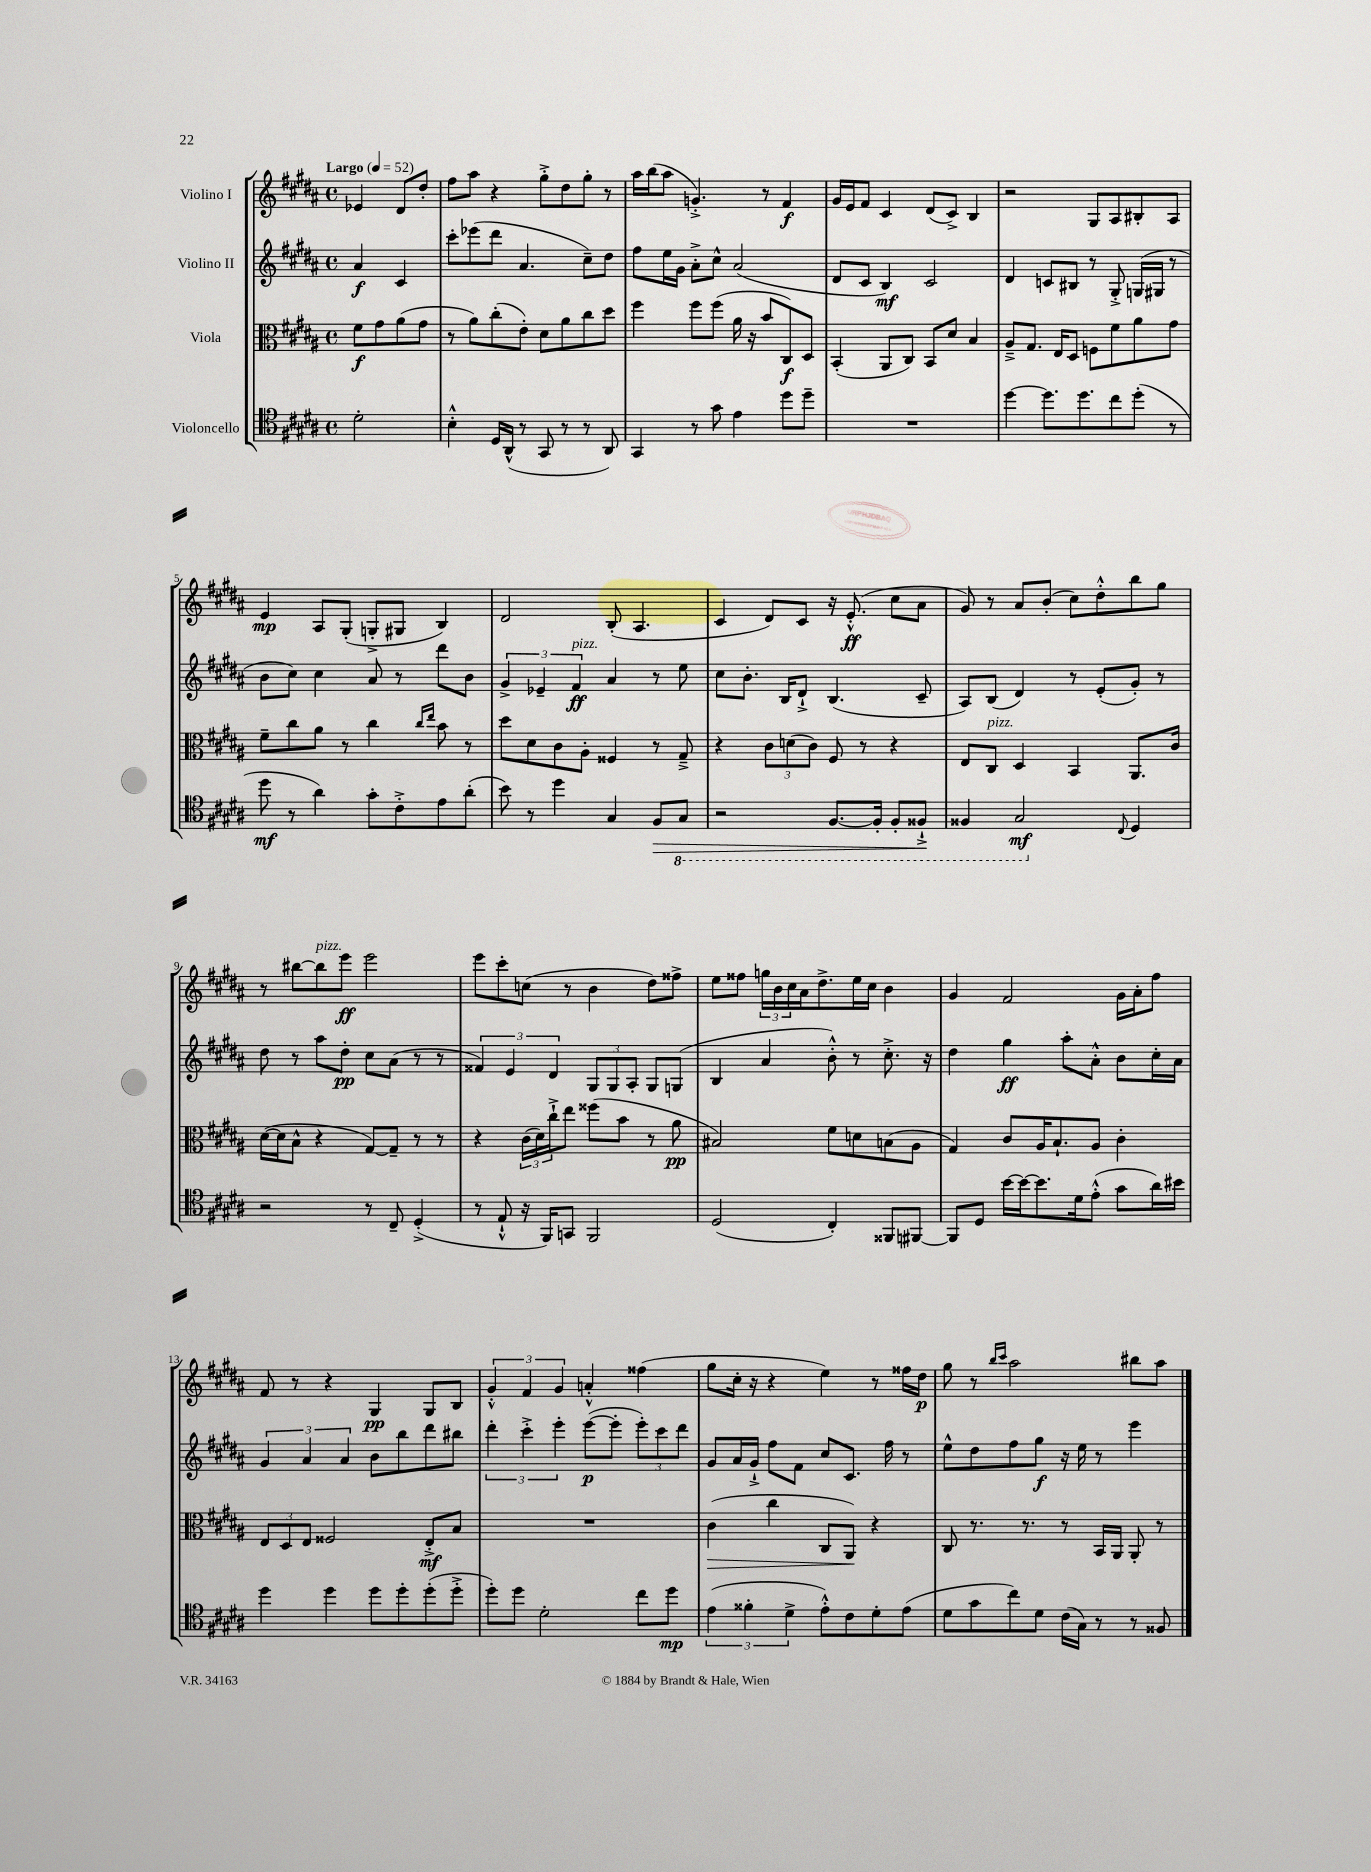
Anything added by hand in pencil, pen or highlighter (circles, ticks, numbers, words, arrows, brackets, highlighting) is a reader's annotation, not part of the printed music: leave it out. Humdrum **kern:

**kern	**kern	**kern	**kern
*staff4	*staff3	*staff2	*staff1
*clefC4	*clefC3	*clefG2	*clefG2
*k[f#c#g#d#a#]	*k[f#c#g#d#a#]	*k[f#c#g#d#a#]	*k[f#c#g#d#a#]
*M4/4	*M4/4	*M4/4	*M4/4
*met(c)	*met(c)	*met(c)	*met(c)
*MM52	*MM52	*MM52	*MM52
2d#'	8f#	4a#	4e-
.	8g#	.	.
.	(8a#	4c#	8d#
.	8g#	.	8dd#'
=	=	=	=
4B'^^	8r	8ccc#'	8ff#
.	8a#)	(8eee-	8aa#
16D#	(8cc#'	8ddd#	4r
(16AA#^^	.	.	.
8r	8e')	4.a#	.
8GG#	8d#	.	8gg#'^
8r	8a#	.	8dd#
8r	8cc#	8cc#~)	8gg#'
8AA#)	8dd#	8dd#	8r
=	=	=	=
4GG#	4ff#	8ff#	16aa#
.	.	.	(16bb
.	.	16ee	8aa#
.	.	16g#	.
8r	8ff#	8a#'^	4.g'^)
8g#	(8ff#	8cc#^^	.
4e	16a#	(2a#	.
.	16r	.	.
.	8b	.	8r
8dd#	8C#)	.	4f#
8dd#~	8D#	.	.
=	=	=	=
1r	(4BB'	8d#	16g#
.	.	.	16e
.	.	8c#	8f#
.	8AA#	4B)	4c#
.	8C#)	.	.
.	8BB	2c#	(8d#
.	8d#	.	8c#^)
.	4B	.	4B
=	=	=	=
[4dd#	8A#~^	4d#	2r
.	8.G#	.	.
8.dd#]	.	8c	.
.	16E	.	.
.	8D#	8B#	.
8.dd#	.	.	.
.	8F	8r	8G#
8cc#	8f#	8G#'^	8A#
(8dd#'	8a#	(16G	8B#'
.	.	16G#	.
8r	8g#	8r	8A#
=	=	=	=
8dd#	8f#~	8b	4e
8r	8cc#	8cc#)	.
4a#)	8a#	4cc#	8A#
.	8r	.	(8G#'
8g#'	4cc#	8a#	8G'^
8c#'^	.	8r	8G#
.	16qqcc#	.	.
.	16qqee	.	.
8e	8b	8ddd#	4B)
(8a#'	8r	8b	.
=	=	=	=
8b)	8dd#	6g#^	2d#
8r	8d#	.	.
.	.	6e-~	.
4dd#	8c#	.	.
.	.	6f#	.
.	8A#'	.	.
4G#	4F##	4a#	(8B'
.	.	.	4.A#
8F#	8r	8r	.
8GG#	8G#~^	8ee	.
=	=	=	=
2r	4r	8cc#	4c#
.	.	8.b'	.
.	12c#	.	8d#)
.	.	16B	.
.	(12d	.	.
.	.	8d#`^	8c#
.	12c#)	.	.
[8.FF#	8F#	(4.B	16r
.	.	.	(8.e'^^
.	8r	.	.
16FF#']	.	.	.
8FF#'	4r	.	8cc#
8FF##`^	.	8c#~	8a#
=	=	=	=
4FF##	8E	8A#)	8g#)
.	8C#	(8B	8r
2GG#	4D#	4d#)	8a#
.	.	.	(8b'
.	4BB	8r	8cc#)
.	.	(8e'	8dd#'^^
8qqC#	.	.	.
4D#	8.AA#	8g#')	8bb
.	.	8r	8gg#
.	16c#	.	.
=	=	=	=
2r	([16d#	8dd#	8r
.	16d#]	.	.
.	8B^^	8r	[8bb#
.	4r	8aa#	8bb#]
.	.	8dd#'	8eee
8r	[8G#)	8cc#	2eee
8C#~	8G#~]	(8a#	.
(4D#'^	8r	8r	.
.	8r	8r	.
=	=	=	=
8r	4r	6f##)	8eee
8E`^^	.	.	8ccc#'
.	.	6e	.
16r	(24c#	.	(8cc
.	24d#)	.	.
16FF#)	.	.	.
.	24cc#`^	6d#	.
8GG	8ee	.	8r
2FF#	(8ff##	12G#	4b
.	.	12G#	.
.	8b	.	.
.	.	12A#'	.
.	8r	8G#	8dd#)
.	8a#	(8G	8ff##^
=	=	=	=
(2D#	2B#)	4B	8ee
.	.	.	8ff##
.	.	4a#	24gg
.	.	.	24b
.	.	.	24cc#
.	.	.	16a#
.	.	.	8.dd#^
4C#')	8f#	8b'^^)	.
.	8d	8r	16ee
.	.	.	16cc#
8FF##	(8B	8.cc#'^	4b
[8FF#	8A#	.	.
.	.	16r	.
=	=	=	=
8FF#]	4G#)	4dd#	4g#
8D#	.	.	.
[16b	8c#	4gg#	2f#
16b_	.	.	.
8.b]	16A#	.	.
.	8.B`	.	.
.	.	8aa#'	.
16d#	.	.	.
(8e'^^	8A#	8a#'^^	.
8g#	4c#'	8b	16g#
.	.	.	16a#'
16a#)	.	16cc#'	8ff#
16b#	.	16a#	.
=	=	=	=
4dd#	12E	6g#	8f#
.	12D#	.	.
.	.	.	8r
.	12E	6a#	.
4dd#	2F##	.	4r
.	.	6a#	.
8dd#	.	8b	4G#
8dd#'	.	8bb	.
(8dd#'	8E'^	8ddd#	8G#
8dd#'^	8B	8bb#	8B
=	=	=	=
8dd#')	1r	6ddd#'	6g#'^^
8dd#	.	.	.
.	.	6ccc#'^	6f#
2d#'	.	.	.
.	.	6eee'	6g#
.	.	([8eee	4a'^^
.	.	8eee']	.
8cc#	.	12eee')	(4ff##
.	.	12ccc#	.
8dd#	.	.	.
.	.	12ddd#	.
=	=	=	=
(6e	(4c#	8g#	8gg#
.	.	16a#	16cc#'
6f##'	.	.	.
.	.	16g#`^	16r
.	4cc#	8ff#	4r
6d#^	.	.	.
.	.	8f#	.
8e'^^)	8C#	8cc#	4ee)
8c#	8AA#)	8.c#	.
8d#'	4r	.	8r
.	.	16ff#	.
(8e	.	8r	16ff##
.	.	.	16dd#
=	=	=	=
8d#	8C#	8ee^^	8gg#
8g#	8.r	8dd#	8r
.	.	.	16qqbb
.	.	.	16qqccc#
8cc#)	.	8ff#	2aa#
.	8.r	.	.
8d#	.	8gg#	.
(16c#	8r	16r	.
16G#)	.	16ee	.
8r	16BB	8r	.
.	16AA#	.	.
8r	8AA#'	4eee	8bb#
8F##	8r	.	8aa#
==	==	==	==
*-	*-	*-	*-
